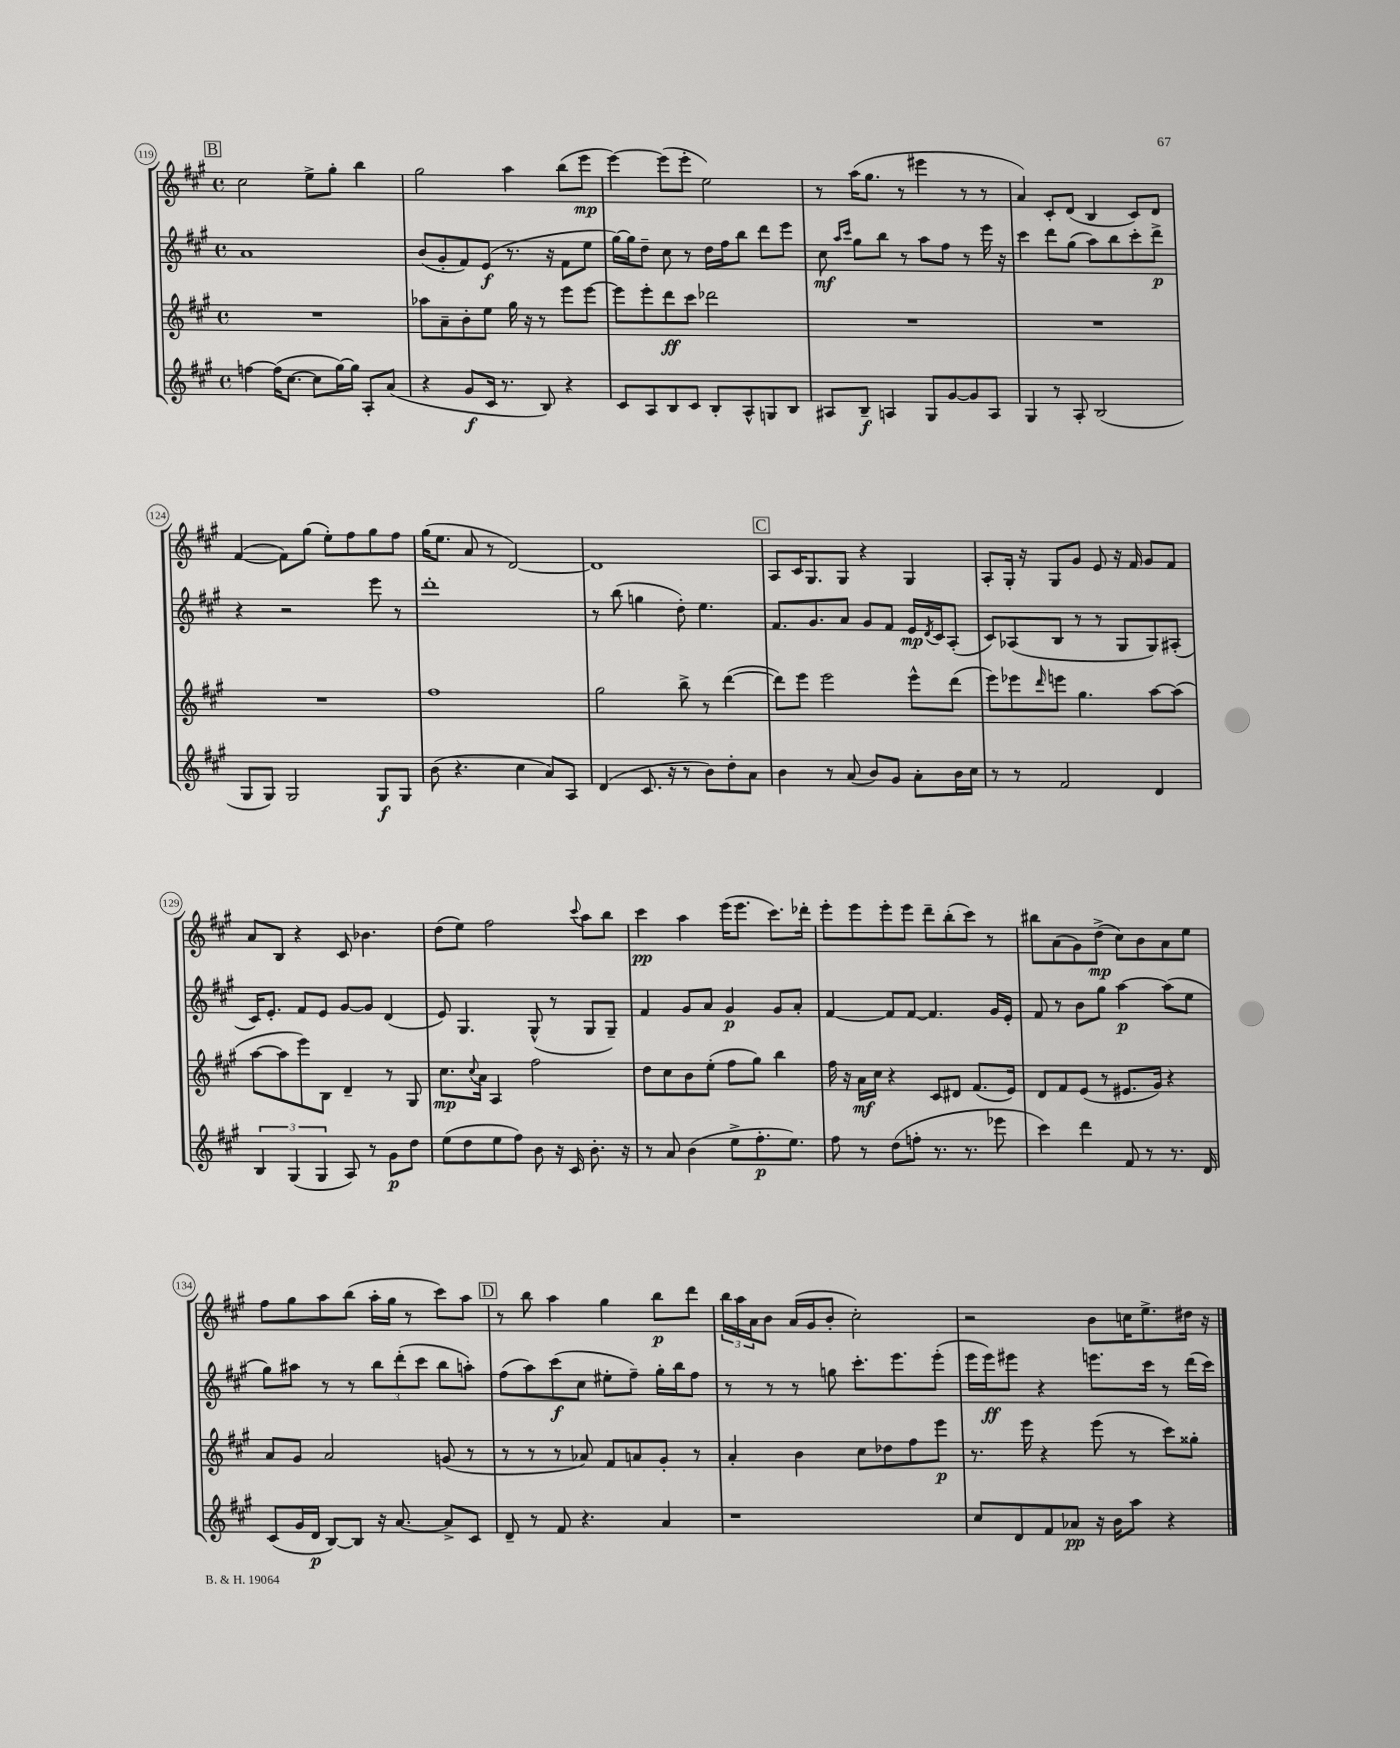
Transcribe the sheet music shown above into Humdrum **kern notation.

**kern	**kern	**kern	**kern
*staff4	*staff3	*staff2	*staff1
*clefG2	*clefG2	*clefG2	*clefG2
*k[f#c#g#]	*k[f#c#g#]	*k[f#c#g#]	*k[f#c#g#]
*M4/4	*M4/4	*M4/4	*M4/4
*met(c)	*met(c)	*met(c)	*met(c)
[4ff\	1r	1a	2cc#\
(16ff\]LK	.	.	.
[8.cc#\J	.	.	.
8cc#\]L	.	.	8ee^\L
[16gg#\L)	.	.	8gg#'\J
16gg#\]JJ	.	.	.
8A'/L	.	.	4bb\
(8a/J	.	.	.
=	=	=	=
4r	8aa-\L	(8b/L	2gg#\
.	8a~\	8g#'/	.
8g#/L	8b'\	8f#/)	.
16c#/Jk	8ee\J	(8e/J	.
8.r	.	.	.
.	16gg#\	8.r	4aa\
.	16r	.	.
8B/)	8r	.	.
.	.	16r	.
4r	8eee\L	8f#\L	(8bb\L
.	[8eee\J	8ee\J	8eee\J
=	=	=	=
8c#/L	8eee\]L	[16gg#\LL)	[4eee\)
.	.	16gg#\]J	.
8A/	8eee'\	8dd~\J	.
8B/	8ddd\	8cc#\	(8eee\]L
8c#/J	8ccc#\J	8r	8eee'\J
8B'/L	2ddd-\	16dd\LL	2ee\)
.	.	16ff#\J	.
8A^^/	.	8bb\J	.
8G/	.	8ddd\L	.
8B/J	.	8eee\J	.
=	=	=	=
8A#/L	1r	8cc#\	8r
.	.	16qqaa/LL	.
.	.	16qqccc#/JJ	.
8B~/J	.	8gg#\L	(16aa\LK
.	.	.	8.gg#\J
4A/	.	8bb\J	.
.	.	8r	8r
8G#/L	.	8aa\L	4eee#\
[8g#/	.	8ff#\J	.
8g#/]	.	8r	8r
8A/J	.	16eee\	8r
.	.	16r	.
=	=	=	=
4G#/	1r	4ccc#\	4a/)
8r	.	8ddd\L	8c#'/L
8A'/	.	(8gg#\J	(8d/J
(2B/	.	8aa\L)	4B/
.	.	8bb\	.
.	.	8ccc#'\	8c#/L)
.	.	8ddd^\J	8d/J
=	=	=	=
8G#/L	1r	4r	([4f#/
8G#/J)	.	.	.
2G#/	.	2r	8f#\]L)
.	.	.	(8gg#\J
.	.	.	8ee'\L)
.	.	.	8ff#\
8G#/L	.	8eee\	8gg#\
8G#/J	.	8r	8ff#\J
=	=	=	=
(8b\	1ff#	1ddd'	(16gg#\LK
.	.	.	8.ee\J
4.r	.	.	.
.	.	.	8a/
.	.	.	8r
4cc#\	.	.	[2d/)
8a/L)	.	.	.
8A/J	.	.	.
=	=	=	=
(4d/	2gg#\	8r	1d]
.	.	(8bb\	.
8.c#/	.	4gg\	.
16r	.	.	.
8r	8bb^\	8dd'\)	.
8b\L)	8r	4.ee\	.
8dd'\	([4ddd\	.	.
8a\J	.	.	.
=	=	=	=
4b\	8ddd\]L)	8.f#/L	8A/L
.	8eee\J	.	16c#/K
.	.	8.g#/	8.G#/
8r	2eee\	.	.
(8a/	.	8a/J	8G#/J
8b/L)	.	8g#/L	4r
8g#/J	.	8f#/J	.
8a'\L	8eee^^\L	16e/LL	4G#/
.	.	8qd/	.
.	.	16c#/J	.
16b\L	(8ddd\J	(8A'/J	.
16cc#\JJ	.	.	.
=	=	=	=
8r	8eee\L)	8c#/L)	8A'/L
8r	8eee-\	(8A-/	16G#'/Jk
.	.	.	16r
.	16qqddd/	.	.
2f#/	8eee\J	8B/J	8G#/L
.	4.gg#\	8r	8g#/J
.	.	8r	8e/
.	.	8G#/L	16r
.	.	.	16f#/
4d/	[8aa\L	8G#/)	8g#/L
.	(8aa\]J	(8A#'/J	8f#/J
=	=	=	=
6B/	[8aa\L	16c#/LK)	8a/L
.	.	8.e'/J	.
.	8aa\]	.	8B/J
(6G#/	.	.	.
.	8eee\)	8f#/L	4r
6G#/	.	.	.
.	8B\J	8e/J	.
8A/)	4d~/	[8g#/L	8c#/
8r	.	8g#/]J	4.b-\
8g#\L	8r	(4d/	.
8dd\J	8G#/	.	.
=	=	=	=
(8ee\L	8.cc#\L	8e/)	(8dd\L
8dd\	.	4.G#/	8ee\J)
.	8qqcc#/	.	.
.	16a\Jk	.	.
8ee\	4A/	.	2ff#\
8ff#\J)	.	.	.
8b\	2ff#\	(8G#^^/	.
16r	.	8r	.
16c#/	.	.	.
.	.	.	8qqccc#/
8.b'\	.	8G#/L	8aa\L
.	.	8G#~/J)	8bb\J
16r	.	.	.
=	=	=	=
8r	8dd\L	4f#/	4ccc#\
8a/	8cc#\	.	.
(4b\	8b\	8g#/L	4aa\
.	(8ee'\J	8a/J	.
8ee^\L	8ff#\L	4g#/	(16eee\LK
.	.	.	8.eee\J
8.ff#'\	8gg#\J)	.	.
.	4bb\	8g#/L	8.ccc#\L)
8.ee\J)	.	.	.
.	.	8a'/J	.
.	.	.	16ddd-'\Jk
=	=	=	=
8ff#\	16ff#\	[4f#/	8eee'\L
.	16r	.	.
8r	16a\LL	.	8eee\
.	16cc#\JJ	.	.
(8dd\L	4r	8f#/]L	8eee'\
8ff'\J	.	[8f#/J	8eee\J
8.r	8c#/L	4.f#/]	8ddd~\L
.	8d#/J	.	(8bb'\
8.r	.	.	.
.	(8.f#/L	.	8ccc#\J)
8eee-\	.	16g#/LL	8r
.	16e/Jk)	16e'/JJ	.
=	=	=	=
4ccc#\)	8d/L	8f#/	8bb#\L
.	8f#/	8r	(8a\
4ddd\	(8e/J	8b\L	8g#\)
.	8r	8gg#\J	(8dd^\J
8f#/	8.e#/L	[4aa\	8cc#\L)
8r	.	.	8b\
.	16g#/Jk)	.	.
8.r	4r	(8aa\]L	8a\
.	.	8ee\J	8ee\J
16d/	.	.	.
=	=	=	=
(8c#/L	8a/L	8gg#\L)	8ff#\L
16g#/L	8g#/J	8aa#\J	8gg#\
16d/JJ	.	.	.
[8B/L)	2a/	8r	8aa\
8B/]J	.	8r	(8bb\J
16r	.	12bb\L	16aa'\LL
[8.a/	.	.	16gg#\JJ
.	.	(12ddd'\	.
.	.	.	8r
.	.	12ccc#\J	.
8a^/]L	(8g/	8bb\L	8ccc#\L)
8c#/J	8r	8aa'\J)	8aa\J
=	=	=	=
8d~/	8r	(8ff#\L	8r
8r	8r	8aa\)	8bb\
8f#/	8r	(8ccc#\	4aa\
4.r	8a-/)	8cc#\J	.
.	8f#/L	8ee#'\L	4gg#\
.	8a/	8ff#~\J)	.
4a/	8g#'/J	16gg#'\LL	8bb\L
.	.	16bb\J	.
.	8r	8ff#\J	8ddd\J
=	=	=	=
1r	4a'/	8r	24bb\LL
.	.	.	24aa\
.	.	.	24a\J
.	.	8r	8b\J
.	4b\	8r	(16a/LL
.	.	.	16g#/J
.	.	8gg\	8b'/J
.	8cc#\L	8.ccc#'\L	2cc#'\)
.	8dd-\	.	.
.	.	8.eee\	.
.	8ff#\	.	.
.	8eee\J	(8eee'\J	.
=	=	=	=
8cc#/L	8.r	16eee\LL	2r
.	.	16eee\J)	.
8d/	.	8eee#\J	.
.	16eee\	.	.
8f#/	4r	4r	.
8a-/J	.	.	.
16r	(8eee\	8.eee\L	8b\L
16b\LK	.	.	.
8aa\J	8r	.	16cc\K
.	.	16ccc#\Jk	8.ee^\
4r	8ccc#\L)	8r	.
.	8gg##'\J	(16ddd\LL	16dd#\Jk
.	.	16ccc#\JJ)	16r
==	==	==	==
*-	*-	*-	*-
